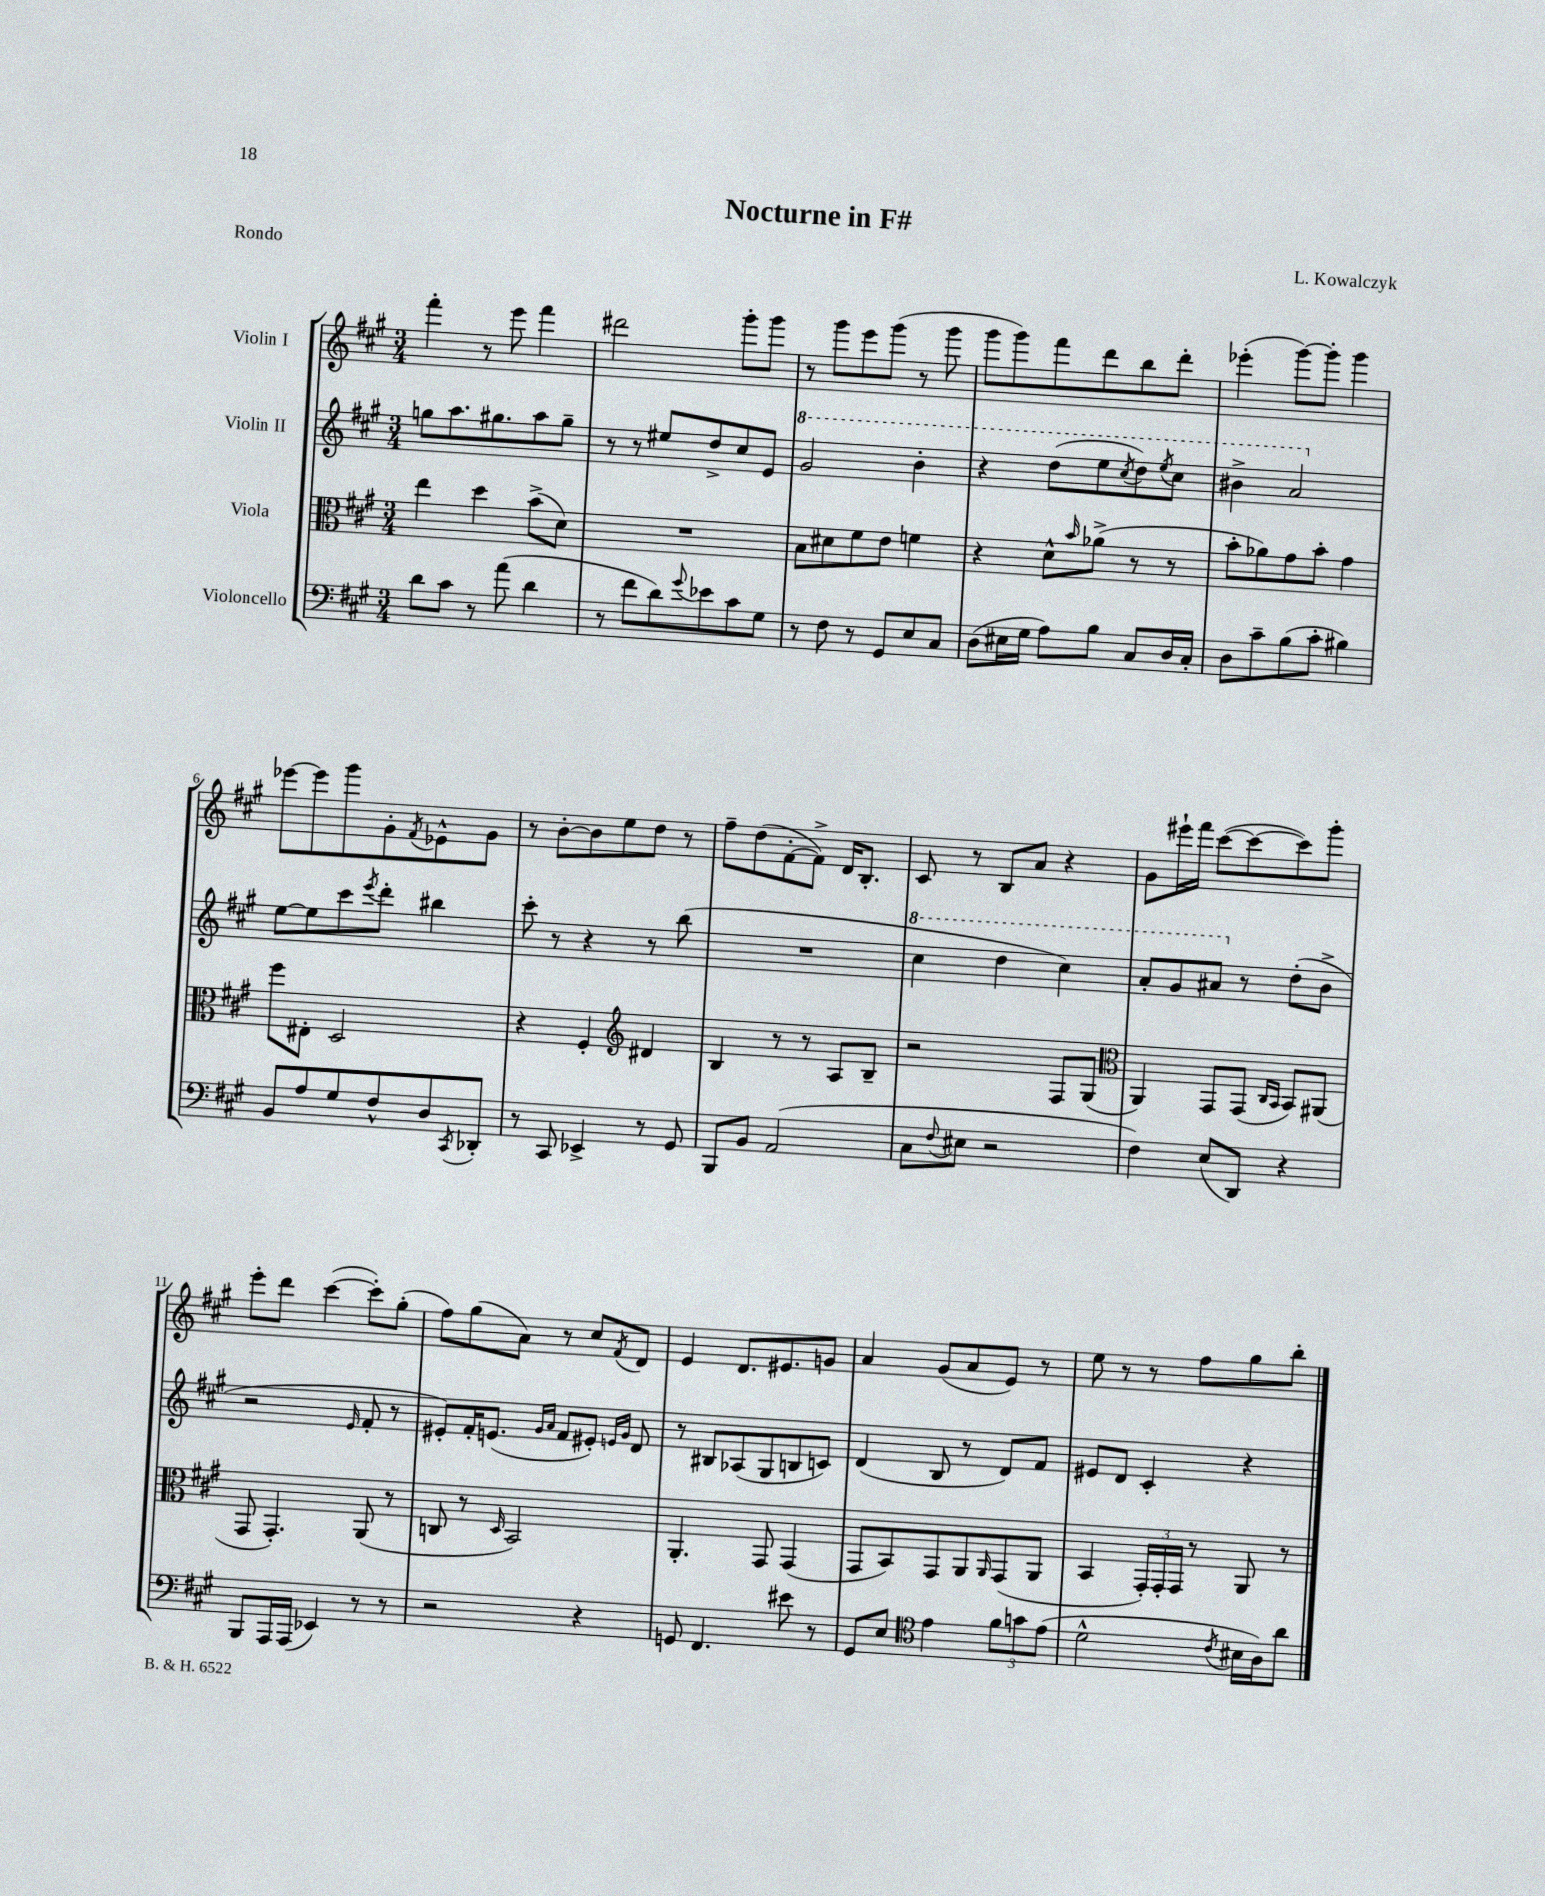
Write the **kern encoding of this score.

**kern	**kern	**kern	**kern
*staff4	*staff3	*staff2	*staff1
*clefF4	*clefC3	*clefG2	*clefG2
*k[f#c#g#]	*k[f#c#g#]	*k[f#c#g#]	*k[f#c#g#]
*M3/4	*M3/4	*M3/4	*M3/4
8d\L	4ee\	8gg\L	4fff#'\
8c#\J	.	8.aa\	.
8r	4dd\	.	8r
.	.	8.gg#\	.
(8a\	.	.	8eee\
4d\	(8b^\L	8aa\	4fff#\
.	8d\J)	8gg#~\J	.
=	=	=	=
8r	2.r	8r	2ddd#\
8f#\L	.	8r	.
8d\)	.	8ee#/L	.
8qqg#/	.	.	.
8e-\	.	8dd^/	.
8c#\	.	8cc#/	8ggg#'\L
8G#\J	.	8e/J	8ggg#\J
=	=	=	=
8r	8B\L	2gg#/	8r
8F#\	8d#\	.	8ggg#\L
8r	8f#\	.	8eee\
8GG#/L	8e\J	.	(8ggg#\J
8E/	4f\	4bb'\	8r
8C#/J	.	.	8ggg#\
=	=	=	=
(8D\L	4r	4r	8ggg#\L
16E#\L	.	.	8ggg#\)
16G#\JJ	.	.	.
8A\L)	8d^^\L	(8ddd\L	8fff#\
.	16qqb/	.	.
8B\J	(8a-^\J	8eee\	8ddd\
.	.	8qccc#/	.
8C#/L	8r	8ddd\)	8bb\
.	.	8qeee/	.
16D/L	8r	8ccc#\J	8ddd'\J
16C#'/JJ	.	.	.
=	=	=	=
8D\L	8b'\L	4bb#^\	(4eee-'\
8c#~\	8a-\)	.	.
(8B\	8g#\	2aa/	[8ggg#\L)
8c#'\J	8b'\J	.	8ggg#'\]J
4B#\)	4g#\	.	4ggg#\
=	=	=	=
8BB/L	8ff#\L	[8ee\L	[8eee-\L
8A/	8E#'\J	8ee\]	8eee-\]
8G#/	2D/	8ccc#\	8ggg#\
.	.	8qeee/	.
8F#^^/	.	8ddd'\J	8g#'\
.	.	.	8qf#/
8D/	.	4bb#\	8e-^^\
8qCC#/	.	.	.
8DD-'/J	.	.	8g#\J
=	=	=	=
8r	4r	8ccc#'\	8r
8CC#/	.	8r	[8b'\L
4EE-^/	4F#'/	4r	8b\]
.	.	.	8ee\
*	*clefG2	*	*
8r	4d#/	8r	8dd\J
8GG#/	.	(8bb\	8r
=	=	=	=
8BBB/L	4B/	2.r	8ff#~\L
8BB/J	.	.	(8dd\
(2AA/	8r	.	[8f#'\
.	8r	.	8f#^\]J)
.	8A/L	.	16d/LK
.	.	.	8.B'/J
.	8B~/J	.	.
=	=	=	=
8C#\L	2r	4ccc#\	8c#/
8qqF#/	.	.	.
8E#\J	.	.	8r
2r	.	4ddd\	8B/L
.	.	.	8a/J
.	8F#/L	4ccc#\)	4r
.	(8G#/J	.	.
=	=	=	=
*	*clefC3	*	*
4F#\)	4AA/)	8aa'/L	8g#\L
.	.	8gg#/	16eee#`\L
.	.	.	16fff#\JJ
(8E/L	8GG#/L	8aa#/J	([8ccc#\L
8DD/J)	(8GG#/J	8r	8ccc#\_
.	16qqC#/LL	.	.
.	16qqBB/JJ	.	.
4r	8BB/L)	(8dd'\L	8ccc#\])
.	(8AA#/J	8b^\J	8ggg#'\J
=	=	=	=
8BBB/L	8GG#/	2r	8eee'\L
16AAA/L	4.GG#'/)	.	8ddd\J
(16AAA/JJ	.	.	.
4EE-/)	.	.	([4ccc#\
.	.	16qqe/	.
8r	(8AA/	8f#'/	8ccc#'\]L)
8r	8r	8r	(8gg#'\J
=	=	=	=
2r	8C/	8e#'/L)	8ff#\L)
.	8r	16f#'/K	(8gg#\
.	.	(8.e/J	.
.	16qqD/	.	.
.	2BB/)	.	8a\J)
.	.	16qqg#/LL	.
.	.	16qqa/JJ	.
.	.	8f#/L	8r
4r	.	8e#'/J)	8cc#/L
.	.	16qqe/LL	.
.	.	16qqg#/JJ	8qf#/
.	.	8d/	8d/J
=	=	=	=
8GG/	4.AA'/	8r	4e/
4.FF#/	.	8B#/L	.
.	.	(8A-/	8.d/L
.	8GG#/	8G#/	.
.	.	.	8.e#/
8e#\	(4GG#/	8B/	.
8r	.	8c/J)	8g/J
=	=	=	=
8GG#/L	8GG#/L	(4d/	4a/
8E/J	8BB/)	.	.
*clefC4	*	*	*
4e\	8GG#/	8B/	(8g#/L
.	8AA/	8r	8a/
.	16qqAA/	.	.
12f#\L	(8GG#/	8d/L)	8e/J)
12g\	.	.	.
.	8AA/J	8f#/J	8r
(12e\J	.	.	.
=	=	=	=
2d^^\	4BB/	8e#/L	8ee\
.	.	8d/J	8r
.	24GG#'/LL)	4c#'/	8r
.	24GG#'/	.	.
.	24GG#/JJ	.	.
.	8r	.	8ff#\L
8qc#/	.	.	.
16B#\LL	8AA/	4r	8gg#\
16A\J)	.	.	.
8a\J	8r	.	8bb'\J
==	==	==	==
*-	*-	*-	*-
